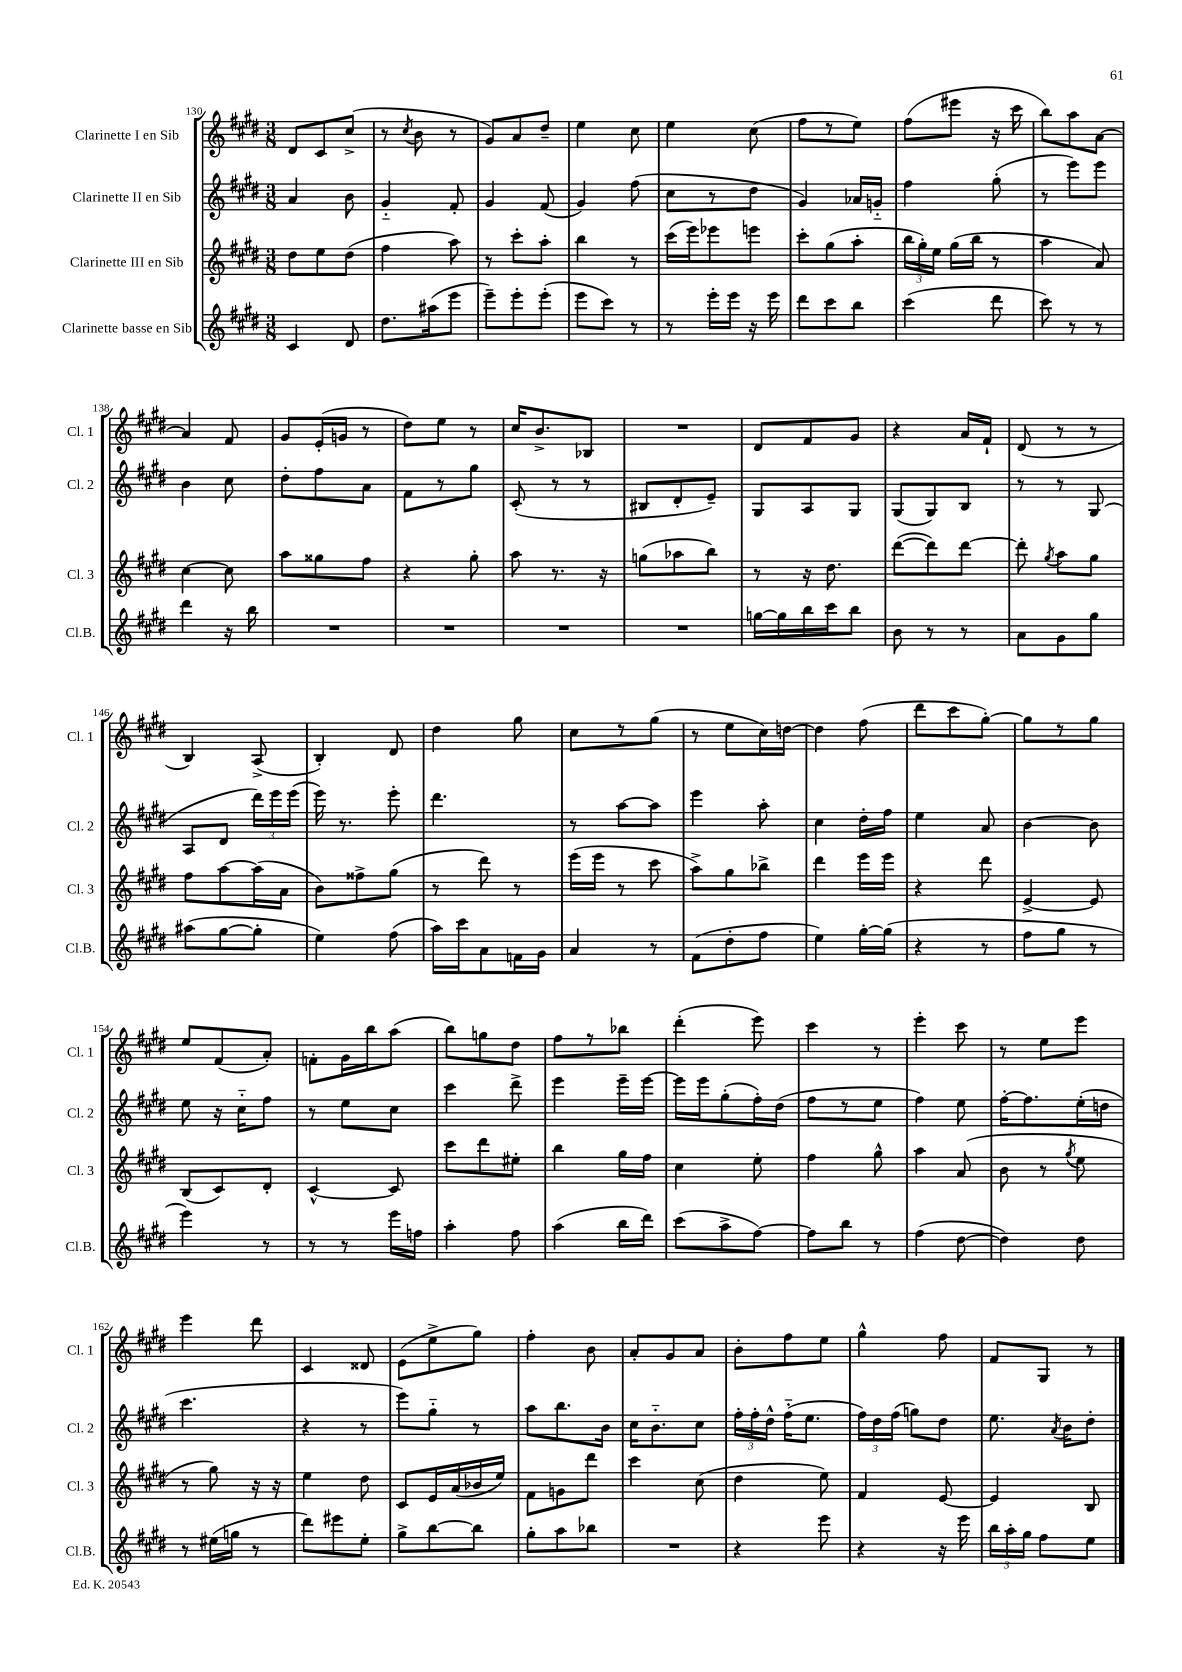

**kern	**kern	**kern	**kern
*staff4	*staff3	*staff2	*staff1
*clefG2	*clefG2	*clefG2	*clefG2
*k[f#c#g#d#]	*k[f#c#g#d#]	*k[f#c#g#d#]	*k[f#c#g#d#]
*M3/8	*M3/8	*M3/8	*M3/8
4c#/	8dd#\L	4a/	8d#/L
.	8ee\	.	8c#/
8d#/	(8dd#\J	8b\	(8cc#^/J
=	=	=	=
8.dd#\L	4ff#\	4g#'~/	8r
.	.	.	8qcc#/
.	.	.	8b\
(16aa#\k	.	.	.
8eee\J	8aa\)	8f#'/	8r
=	=	=	=
8eee~\L)	8r	4g#/	8g#/L)
8eee'\	8ccc#'\L	.	8a/
(8eee'\J	8aa'\J	(8f#/	8dd#~/J
=	=	=	=
8eee\L	4bb\	4g#/)	4ee\
8ccc#\J)	.	.	.
8r	8r	(8ff#\	8cc#\
=	=	=	=
8r	(16ccc#\LL	8cc#\L	4ee\
.	16eee\J)	.	.
16eee'\LL	8eee-\	8r	.
16eee\JJ	.	.	.
16r	8eee\J	8dd#\J	(8cc#\
16eee\	.	.	.
=	=	=	=
8ddd#\L	8ccc#'\L	4g#/)	8ff#\L
8ccc#\	(8gg#\	.	8r
8bb\J	8aa'\J	16a-/LL	8ee\J)
.	.	16g'~/JJ	.
=	=	=	=
(4ccc#\	24bb\LL	4ff#\	(8ff#\L
.	24gg#'\)	.	.
.	24ee\JJ	.	.
.	(16gg#\LL	.	8eee#\J
.	16bb\JJ	.	.
8ddd#\	8r	(8gg#'\	16r
.	.	.	16ccc#\
=	=	=	=
8ccc#\)	4aa\	8r	8bb\L)
8r	.	8eee\L)	8aa\
8r	8a/)	8eee\J	[8a\J
=	=	=	=
4ddd#\	[4cc#\	4b\	4a/]
16r	8cc#\]	8cc#\	8f#/
16bb\	.	.	.
=	=	=	=
4.r	8aa\L	8dd#'\L	8g#/L
.	8gg##\	8ff#\	(16e'/L
.	.	.	16g/JJ
.	8ff#\J	8a\J	8r
=	=	=	=
4.r	4r	8f#\L	8dd#\L)
.	.	8r	8ee\J
.	8gg#'\	8gg#\J	8r
=	=	=	=
4.r	8aa\	(8c#'/	16cc#/LK
.	.	.	8.b^/
.	8.r	8r	.
.	.	8r	8B-/J
.	16r	.	.
=	=	=	=
4.r	(8gg\L	8B#/L	4.r
.	8aa-\	8d#'/	.
.	8bb\J)	8e~/J)	.
=	=	=	=
[16gg\LL	8r	8G#/L	8d#/L
16gg\]	.	.	.
16bb\	16r	8A/	8f#/
16ccc#\J	8.dd#\	.	.
8bb\J	.	8G#/J	8g#/J
=	=	=	=
8b\	([8ddd#\L	(8G#/L	4r
8r	8ddd#\])	8G#/)	.
8r	[8ddd#\J	8B/J	16a/LL
.	.	.	16f#`/JJ
=	=	=	=
8a\L	8ddd#'\]	8r	(8d#/
.	8qgg#/	.	.
8g#\	8aa\L	8r	8r
8gg#\J	8gg#\J	(8G#/	8r
=	=	=	=
(8aa#\L	8ff#\L	8A/L	4B/)
[8gg#\	[8aa\	8d#/J	.
8gg#'\]J	(16aa\]L	24ddd#\LL)	(8A^/
.	.	24eee\	.
.	16a\JJ	.	.
.	.	(24eee\JJ	.
=	=	=	=
4ee\)	8b\L)	16eee\)	4B'/)
.	.	8.r	.
.	8ff##^\	.	.
(8ff#\	(8gg#\J	8eee'\	8d#/
=	=	=	=
16aa\LL)	8r	4.ddd#\	4dd#\
16ccc#\J	.	.	.
8a\	8ddd#\)	.	.
16f\L	8r	.	8gg#\
16g#\JJ	.	.	.
=	=	=	=
4a/	(16eee\LL	8r	8cc#\L
.	16eee\JJ	.	.
.	8r	[8aa\L	8r
8r	8ccc#\	8aa\]J	(8gg#\J
=	=	=	=
(8f#\L	8aa^\L)	4eee\	8r
8dd#'\	8gg#\	.	8ee\L
8ff#\J	8bb-^\J	8aa'\	16cc#\L)
.	.	.	[16dd\JJ
=	=	=	=
4ee\)	4ddd#\	4cc#\	4dd\]
[16gg#'\LL	16eee\LL	16dd#'\LL	(8ff#\
(16gg#\]JJ	16eee\JJ	16ff#\JJ	.
=	=	=	=
4r	4r	4ee\	8ddd#\L
.	.	.	8ccc#\
8r	8ddd#\	8a/	[8gg#'\J)
=	=	=	=
8ff#\L	[4e^/	[4b\	8gg#\]L
8gg#\J	.	.	8r
8r	8e/]	8b\]	8gg#\J
=	=	=	=
4eee\)	(8B/L	8ee\	8ee/L
.	8c#/)	16r	(8f#/
.	.	16cc#'~\LK	.
8r	8d#'/J	8ff#\J	8a'/J)
=	=	=	=
8r	[4c#^^/	8r	8f'\L
8r	.	8ee\L	16g#\L
.	.	.	16bb\J
16eee\LL	8c#/]	8cc#\J	(8aa\J
16ff\JJ	.	.	.
=	=	=	=
4aa'\	8ccc#\L	4ccc#\	8bb\L)
.	8ddd#\	.	8gg\
8ff#\	8ee#'\J	8ddd#^\	8dd#\J
=	=	=	=
(4aa\	4bb\	4eee\	8ff#\L
.	.	.	8r
16bb\LL	16gg#\LL	16eee~\LL	8bb-\J
16ddd#\JJ)	16ff#\JJ	[16eee\JJ	.
=	=	=	=
(8ccc#\L	4cc#\	16eee\]LL	(4ddd#'\
.	.	16eee\J	.
8aa^\	.	(8gg#'\	.
[8ff#\J)	8ee'\	16ff#'\L)	8eee\)
.	.	(16dd#\JJ	.
=	=	=	=
8ff#\]L	4ff#\	8ff#\L	4ccc#\
8bb\J	.	8r	.
8r	8gg#^^\	8ee\J	8r
=	=	=	=
(4ff#\	4aa\	4ff#\)	4eee'\
[8dd#\	(8a/	8ee\	8ccc#\
=	=	=	=
4dd#\])	8b\	[16ff#'\LK	8r
.	.	8.ff#\]	.
.	8r	.	8ee\L
.	8qgg#/	.	.
8dd#\	8ee\	(16ee'\L	8eee\J
.	.	16dd\JJ	.
=	=	=	=
8r	8r	4.ccc#\	4eee\
(16ee#\LL	8gg#\)	.	.
16gg\JJ	.	.	.
8r	16r	.	8ddd#\
.	16r	.	.
=	=	=	=
8ddd#\L)	4ee\	4r	4c#/
8eee#\	.	.	.
8ee'\J	8dd#\	8r	8d##/
=	=	=	=
8gg#^\L	8c#/L	8eee\L)	(8e\L
[8bb\	16e/L	8gg#'~\J	8ee^\
.	(16a/	.	.
8bb\]J	16b-/	8r	8gg#\J)
.	16ee/JJ)	.	.
=	=	=	=
8gg#'\L	8f#\L	8aa\L	4ff#'\
8aa\	8g\	8.bb\	.
8bb-\J	8ddd#\J	.	8b\
.	.	16b\Jk	.
=	=	=	=
4.r	4ccc#\	16cc#\LK	8a'/L
.	.	8.b'~\	.
.	.	.	8g#/
.	(8cc#\	8cc#\J	8a/J
=	=	=	=
4r	4dd#\	24ff#'\LL	8b'\L
.	.	24ff#'\	.
.	.	24dd#^^\JJ	.
.	.	(16ff#'~\LK	8ff#\
.	.	8.ee\J	.
8eee\	8ee\)	.	8ee\J
=	=	=	=
4r	4f#/	24ff#\LL)	4gg#^^\
.	.	24dd#\	.
.	.	(24ff#\JJ	.
.	.	8gg\L)	.
16r	[8e/	8dd#\J	8ff#\
16eee\	.	.	.
=	=	=	=
24bb\LL	4e/]	8.ee\	8f#/L
24aa'\	.	.	.
24gg#\JJ	.	.	.
8ff#\L	.	.	8G#/J
.	.	8qa/	.
.	.	16b\LK	.
8ee\J	8B/	8dd#'\J	8r
==	==	==	==
*-	*-	*-	*-
